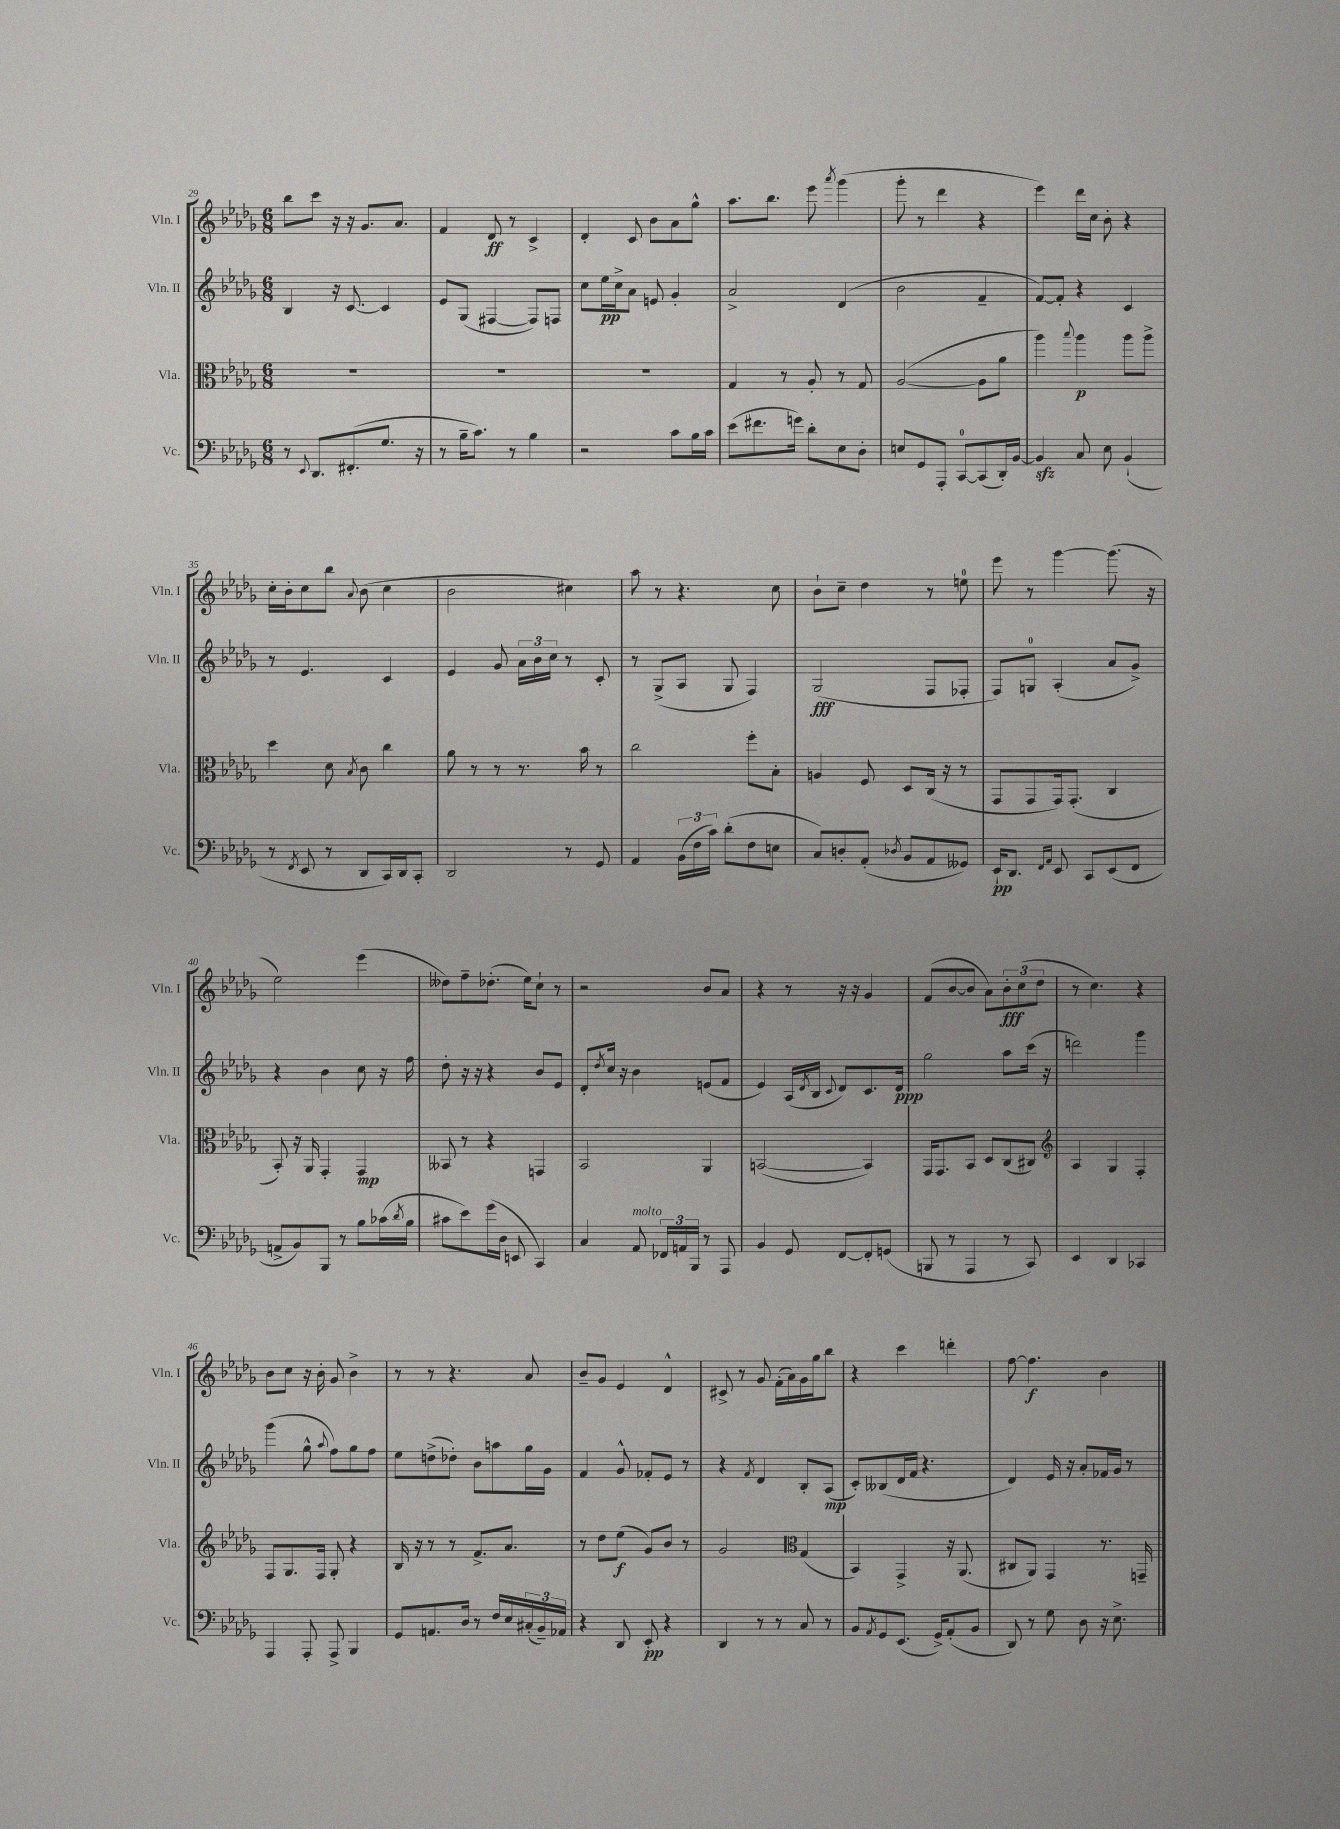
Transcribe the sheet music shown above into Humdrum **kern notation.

**kern	**kern	**kern	**kern
*staff4	*staff3	*staff2	*staff1
*clefF4	*clefC3	*clefG2	*clefG2
*k[b-e-a-d-g-]	*k[b-e-a-d-g-]	*k[b-e-a-d-g-]	*k[b-e-a-d-g-]
*M6/8	*M6/8	*M6/8	*M6/8
8r	2.r	4B-	8bb-
8qqEE-	.	.	.
8.DD-	.	.	8ccc
.	.	16r	16r
(8.FF#'	.	[8.c	16r
.	.	.	8.g-
8.G-	.	4c]	.
.	.	.	8.a-
16r	.	.	.
=	=	=	=
8r	2.r	8e-	4f
16B-~	.	(8G-	.
8.c)	.	.	.
.	.	[4F#	8d-
8r	.	.	8r
4B-	.	8F#])	4c^
.	.	8F	.
=	=	=	=
2r	2.r	8cc	4d-'
.	.	16ee-	.
.	.	16cc^	.
.	.	8a-	8c
.	.	8e	8b-
8c	.	4g-'	8a-
16B-	.	.	8gg-^^
16c	.	.	.
=	=	=	=
(8e-	4G-	2a-^	8.aa-
8.f#	.	.	.
.	.	.	8.bb-
.	8r	.	.
16g)	.	.	.
8d-'	8A-'	.	8eee-
.	.	.	8qaaa-
8E-	8r	(4d-	(4ggg-
8D-'	8G-	.	.
=	=	=	=
8E	([2A-	2b-	8ggg-'
8GG-	.	.	8r
8AAA-'	.	.	4ddd-
[8CC	.	.	.
(8CC]	8A-]	4f~	4r
16DD-')	8a-	.	.
[16BB-	.	.	.
=	=	=	=
4BB-]	4aa-)	[8f)	4eee-)
.	.	8f']	.
.	8qqbb-	.	.
8C	4aa-	4r	16ddd-
.	.	.	16cc
8E-	.	.	8b-'
(4BB-`	8aa-	4c	4r
.	8aa-^	.	.
=	=	=	=
8r	4dd-	8r	16cc'
.	.	.	16b-'
8qFF	.	.	.
8EE-	.	4.e-	8cc
8r	8d-	.	8bb-
.	8qB-	.	8qqa-
8DD-	8c	.	(8b-
16CC)	4cc	4c	4cc
16DD-	.	.	.
8CC'	.	.	.
=	=	=	=
2DD-	8a-	4e-	2b-
.	8r	.	.
.	8r	8g-	.
.	8.r	24a-	.
.	.	24b-	.
.	.	24cc	.
8r	.	8r	4cc#)
.	16b-	.	.
8GG-	8r	8c'	.
=	=	=	=
4AA-	2cc	8r	8aa-
.	.	(8G-^	8r
(24BB-	.	8A-	4.r
24F	.	.	.
24c)	.	.	.
(8d-'	.	8G-	.
8F	8ff'	4F)	.
8E	8B-'	.	8cc
=	=	=	=
8C)	4A	(2G-	8b-`
8D'	.	.	8cc~
(8AA-'	8F	.	4dd-
8qD-	.	.	.
8BB-	8D-	.	.
8AA-	(16C	8F	8r
.	16r	.	.
8GG--)	8r	8F-'	8ee
=	=	=	=
16EE-`	8GG-	8F)	8eee-
8.DD-	.	.	.
.	8GG-	8G	8r
16qqFF	.	.	.
16qqAA-	.	.	.
8EE-	16GG-)	(4A-'	[4ggg-
.	(8.GG-'	.	.
8CC	.	.	.
(8EE-	4C	8a-	(8.ggg-]
8FF	.	8g-^)	.
.	.	.	16r
=	=	=	=
8AA^	8BB-')	4r	2ee-)
8BB-)	16r	.	.
.	16AA-	.	.
8BBB-	4GG-'	4b-	.
8r	.	.	.
8B-	4GG-	8cc	(4eee-
(16c-	.	16r	.
8qd-	.	.	.
16B-	.	16ff	.
=	=	=	=
8c#	8BB--	8dd-'	8dd--)
8e-)	8r	16r	8ff~
.	.	16r	.
(16g-	4r	4r	(8.dd-'
16D-	.	.	.
8EE	.	.	.
.	.	.	16ee-)
4CC)	4GG	8b-	8cc`
.	.	8e-	8r
=	=	=	=
4C	2BB-	8d-'	2r
.	.	8qdd-	.
.	.	16cc	.
.	.	16r	.
8AA-	.	4b-	.
24FF-	.	.	.
24AA	.	.	.
24BBB-	.	.	.
8r	4AA-	(8e	8b-
8AAA-	.	8f	8a-
=	=	=	=
4BB-	([2BB	4e-)	4r
8GG-	.	(16A-	8r
.	.	8qd-	.
.	.	16B-	.
.	.	8qqc	.
[8FF	.	8d-)	16r
.	.	.	16r
8FF']	4BB])	8.c	4g-
(8GG	.	.	.
.	.	16d-	.
=	=	=	=
8BBB	16GG-	2gg-	(8f
.	8.GG-	.	.
8r	.	.	[8b-
4AAA-	8BB-	.	8b-]
.	8D-	.	8a-)
8r	(8C	8aa-	12b-'
.	.	.	(12cc
8CC)	8C#)	(16ccc	.
.	.	.	12dd-
.	.	16r	.
=	=	=	=
*	*clefG2	*	*
4EE-	4A-	2ddd)	8r
.	.	.	4.cc)
4DD-	4G-	.	.
4CC-	4F'	4ggg-	4r
=	=	=	=
4AAA-	8F	(4ggg-	8b-
.	8.G-	.	8cc
8AAA-'	.	8gg-^^	16r
.	16F	.	16b-'
.	.	8qqaa-	.
8AAA-^	8G-'	8ff)	8g-
4BBB-	4r	8gg-	4b-^
.	.	8ff	.
=	=	=	=
8GG-	16B-	8ee-	8r
.	16r	.	.
8.AA	8r	(8dd^	8r
.	8r	8dd-')	4.r
16D-	.	.	.
8r	8.f^	8b-	.
16F	.	8aa	.
16E-	8.a-	.	.
(24C#'	.	16gg-	8a-
24BB-~)	.	.	.
.	.	16g-	.
24AA-	.	.	.
=	=	=	=
4r	8r	4f	8b-~
.	8dd-	.	8g-
8DD-	(8ee-	8g-^^	4e-
8EE-'	8g-)	8f-'	.
4r	8b-	8e-	4d-^^
.	8r	8r	.
=	=	=	=
4DD-	2g-	4r	8c#^
.	.	.	8r
.	.	8qf	.
8r	.	4d-	8g-
8r	.	.	(16f'
.	.	.	16a-)
*	*clefC3	*	*
8C	(4G-	8B-'	16g-
.	.	.	16gg-
8r	.	(8A-	8bb-
=	=	=	=
8BB-	4BB-)	8c')	4r
8qAA-	.	.	.
8GG-	.	(8B--	.
(8.EE-	4GG-^	16d-	4ccc
.	.	16f	.
.	.	4.r	.
16GG-^)	.	.	.
(8AA-'	16r	.	4ddd'
.	(8.AA-	.	.
8BB-	.	.	.
=	=	=	=
8DD-)	8C#	4d-)	[8ff
8r	8AA-)	.	4.ff]
8G-	4GG-	16e-	.
.	.	16r	.
8D-	.	8a-'	.
16r	8.r	16f-	4b-
8.E-^	.	16g-	.
.	.	8r	.
.	16GG~	.	.
==	==	==	==
*-	*-	*-	*-
